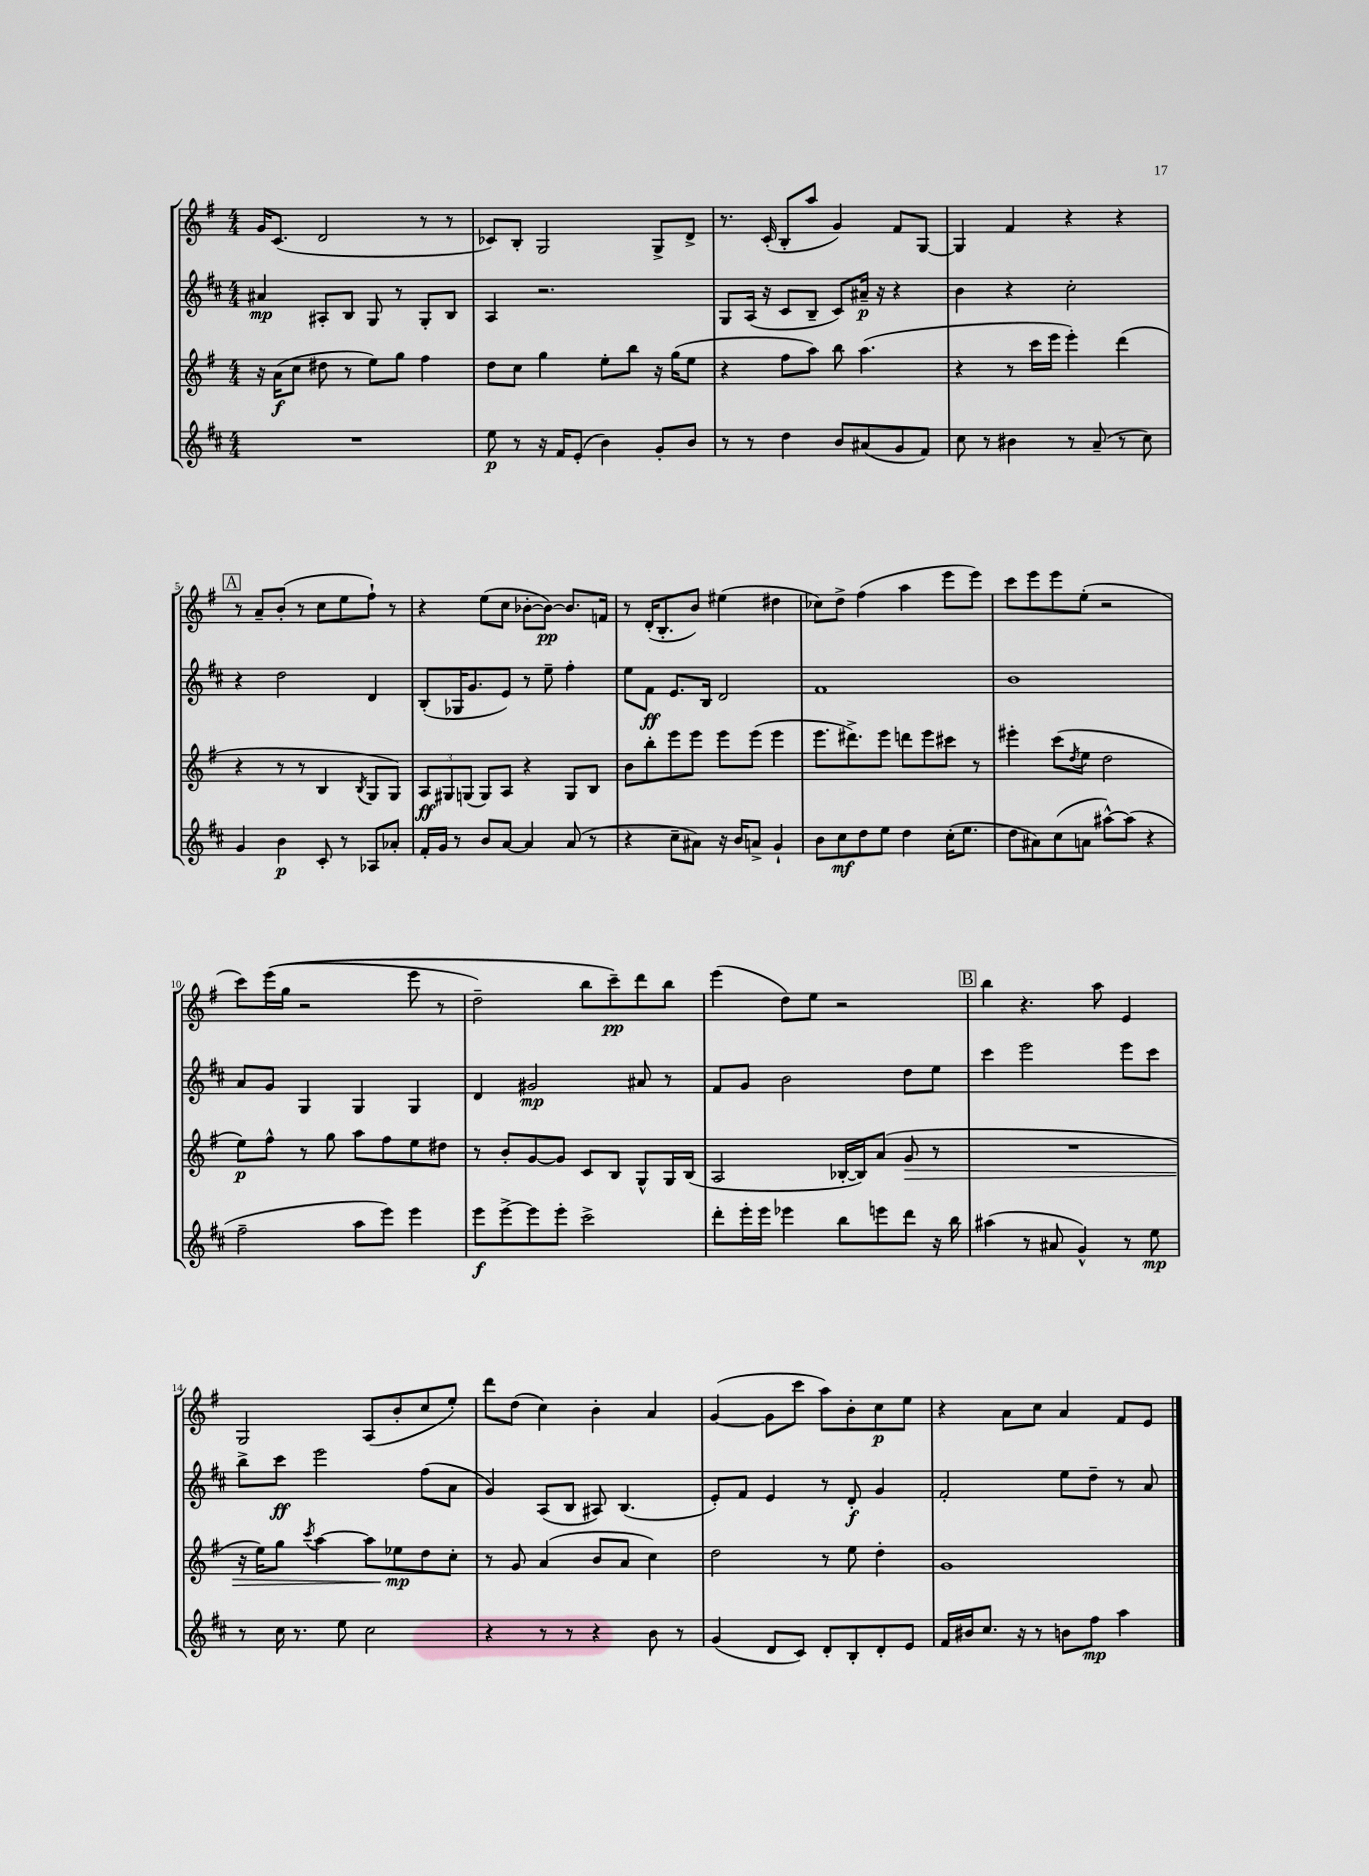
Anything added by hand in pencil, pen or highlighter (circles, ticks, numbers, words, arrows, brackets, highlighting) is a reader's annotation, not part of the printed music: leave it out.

**kern	**kern	**kern	**kern
*staff4	*staff3	*staff2	*staff1
*clefG2	*clefG2	*clefG2	*clefG2
*k[f#c#]	*k[f#]	*k[f#c#]	*k[f#]
*M4/4	*M4/4	*M4/4	*M4/4
1r	16r	4a#/	16g/LK
.	(16a\LK	.	(8.c/J
.	8cc\J	.	.
.	8dd#\	8A#'/L	2d/
.	8r	8B/J	.
.	8ee\L)	8G/	.
.	8gg\J	8r	.
.	4ff#\	8G'/L	8r
.	.	8B/J	8r
=	=	=	=
8ee\	8dd\L	4A/	8c-/L)
8r	8cc\J	.	8B'/J
16r	4gg\	2.r	2G/
16f#/LK	.	.	.
(8e'/J	.	.	.
4b\)	8ee'\L	.	.
.	8bb\J	.	.
8g'/L	16r	.	8G^/L
.	(16gg\LK	.	.
8b/J	8ee\J	.	8d^/J
=	=	=	=
8r	4r	8G/L	8.r
8r	.	(16A/Jk	.
.	.	16r	(16c'/
4dd\	8ff#\L	8c#/L	8B'/L
.	8aa\J)	8B~/J	8aa/J
8b/L	8bb\	8c#/L)	4g/)
(8a#/	(4.aa\	16a#~/Jk	.
.	.	16r	.
8g/	.	4r	8f#/L
8f#/J)	.	.	[8G/J
=	=	=	=
8cc#\	4r	4b\	4G/]
8r	.	.	.
4b#\	8r	4r	4f#/
.	16ccc\LL	.	.
.	16eee\JJ	.	.
8r	4eee'\)	2cc#'\	4r
(8a~/	.	.	.
8r	(4ddd\	.	4r
8cc#\)	.	.	.
=	=	=	=
4g/	4r	4r	8r
.	.	.	8a~/L
4b\	8r	2dd\	(8b'/J
.	8r	.	8r
8c#'/	4B/	.	8cc\L
8r	.	.	8ee\
.	8qB/	.	.
8A-/L	8G/L	4d/	8ff#`\J)
8a-'/J	8G/J)	.	8r
=	=	=	=
16f#'/LL	12A/L	(8B'/L	4r
16g/JJ	.	.	.
.	12G#/	.	.
8r	.	16G-/K	.
.	(12G/J	.	.
.	.	8.g/	.
8b/L	8G/L)	.	(8ee\L
[8a/J	8A/J	8e/J)	8cc\J
4a/]	4r	8r	[8b-'\L
.	.	8ee~\	8b-\_J)
(8a/	8G/L	4ff#'\	8.b-/]L
8r	8B/J	.	.
.	.	.	16f/Jk
=	=	=	=
4r	8b\L	8ee\L	8r
.	8bb'\	8f#\J	(16d'/LK
.	.	.	8.B'/
8cc#~\L	8eee\	8.e/L	.
8a#\J)	8eee\J	.	8b/J)
.	.	16B/Jk	.
16r	8eee\L	2d/	(4ee#\
16b/LK	.	.	.
8a^/J	(8eee\J	.	.
4g`/	4eee\	.	4dd#\
=	=	=	=
8b\L	8.eee\L	1f#	8cc-\L)
8cc#\	.	.	8dd^\J
.	8.ddd#^\)	.	.
8dd\	.	.	(4ff#\
8ee\J	8eee\J	.	.
4dd\	8ddd\L	.	4aa\
.	8eee\	.	.
(16cc#'\LK	8ccc#\J	.	8eee\L
8.ee\J	.	.	.
.	8r	.	8eee\J)
=	=	=	=
8dd\L	4eee#'\	1b	8ccc\L
8a#\)	.	.	8eee\
(8cc#\	(8ccc\L	.	8eee\
.	8qdd/	.	.
8a\J	8ee\J	.	(8ee'\J
[8aa#^^\L)	2dd\	.	2r
(8aa#\]J	.	.	.
4r	.	.	.
=	=	=	=
2ff#~\	8ee\L)	8a/L	8ccc\L)
.	8ff#^^\J	8g/J	&((16eee\L
.	.	.	16gg\JJ
.	8r	4G/	2r
.	8gg\	.	.
8aa\L	8aa\L	4G/	.
8eee\J)	8ff#\	.	.
4eee\	8ee\	4G/	8eee\
.	8dd#\J	.	8r
=	=	=	=
8eee\L	8r	4d/	2dd~\)
[8eee^\	8b'/L	.	.
8eee\]	[8g/	2g#/	.
8eee'\J	8g/]J	.	.
2ccc#^\	8c/L	.	8bb\L
.	8B/J	.	8ccc~\&)
.	8G^^/L	8a#/	8ddd\
.	16G/L	8r	8bb\J
.	(16B/JJ	.	.
=	=	=	=
8ddd'\L	2A/	8f#/L	(4eee\
16eee'\L	.	8g/J	.
16eee\JJ	.	.	.
4eee-\	.	2b\	8dd\L)
.	.	.	8ee\J
8bb\L	[16B-'/LL	.	2r
.	16B-/]J)	.	.
8eee\	(8a/J	.	.
8ddd\J	8g/	8dd\L	.
16r	8r	8ee\J	.
16bb\	.	.	.
=	=	=	=
(4aa#\	1r	4ccc#\	4bb\
8r	.	2eee\	4.r
8a#/	.	.	.
4g^^/)	.	.	.
.	.	.	8aa\
8r	.	8eee\L	4e/
8ee\	.	8ccc#\J	.
=	=	=	=
8r	16r	8bb^\L	2G/
.	16ee\LK)	.	.
16cc#\	8gg\J	8ccc#\J	.
8.r	.	.	.
.	8qccc/	.	.
.	[4aa\	2eee\	.
8ee\	.	.	.
2cc#\	8aa\]L	.	(8A/L
.	8ee-\	.	8b'/
.	8dd\	(8ff#\L	8cc/
.	8cc'\J	8a\J	8ee'/J)
=	=	=	=
4r	8r	4g/)	8ddd\L
.	8g/	.	(8dd\J
8r	(4a/	(8A/L	4cc\)
8r	.	8B/J	.
4r	8b/L	8A#/)	4b'\
.	8a/J	(4.B/	.
8b\	4cc\)	.	4a/
8r	.	.	.
=	=	=	=
(4g/	2dd\	8e'/L)	([4g/
.	.	8f#/J	.
8d/L	.	4e/	8g\]L
8c#/J)	.	.	8ccc\J
8d'/L	8r	8r	8aa\L)
8B'/	8ee\	8d'/	8b'\
8d'/	4dd'\	4g/	8cc\
8e/J	.	.	8ee\J
=	=	=	=
16f#/LL	1g	2f#'/	4r
16b#/J	.	.	.
8.cc#/J	.	.	.
.	.	.	8a\L
16r	.	.	.
8r	.	.	8cc\J
8b\L	.	8ee\L	4a/
8ff#\J	.	8dd~\J	.
4aa\	.	8r	8f#/L
.	.	8a/	8e/J
==	==	==	==
*-	*-	*-	*-
